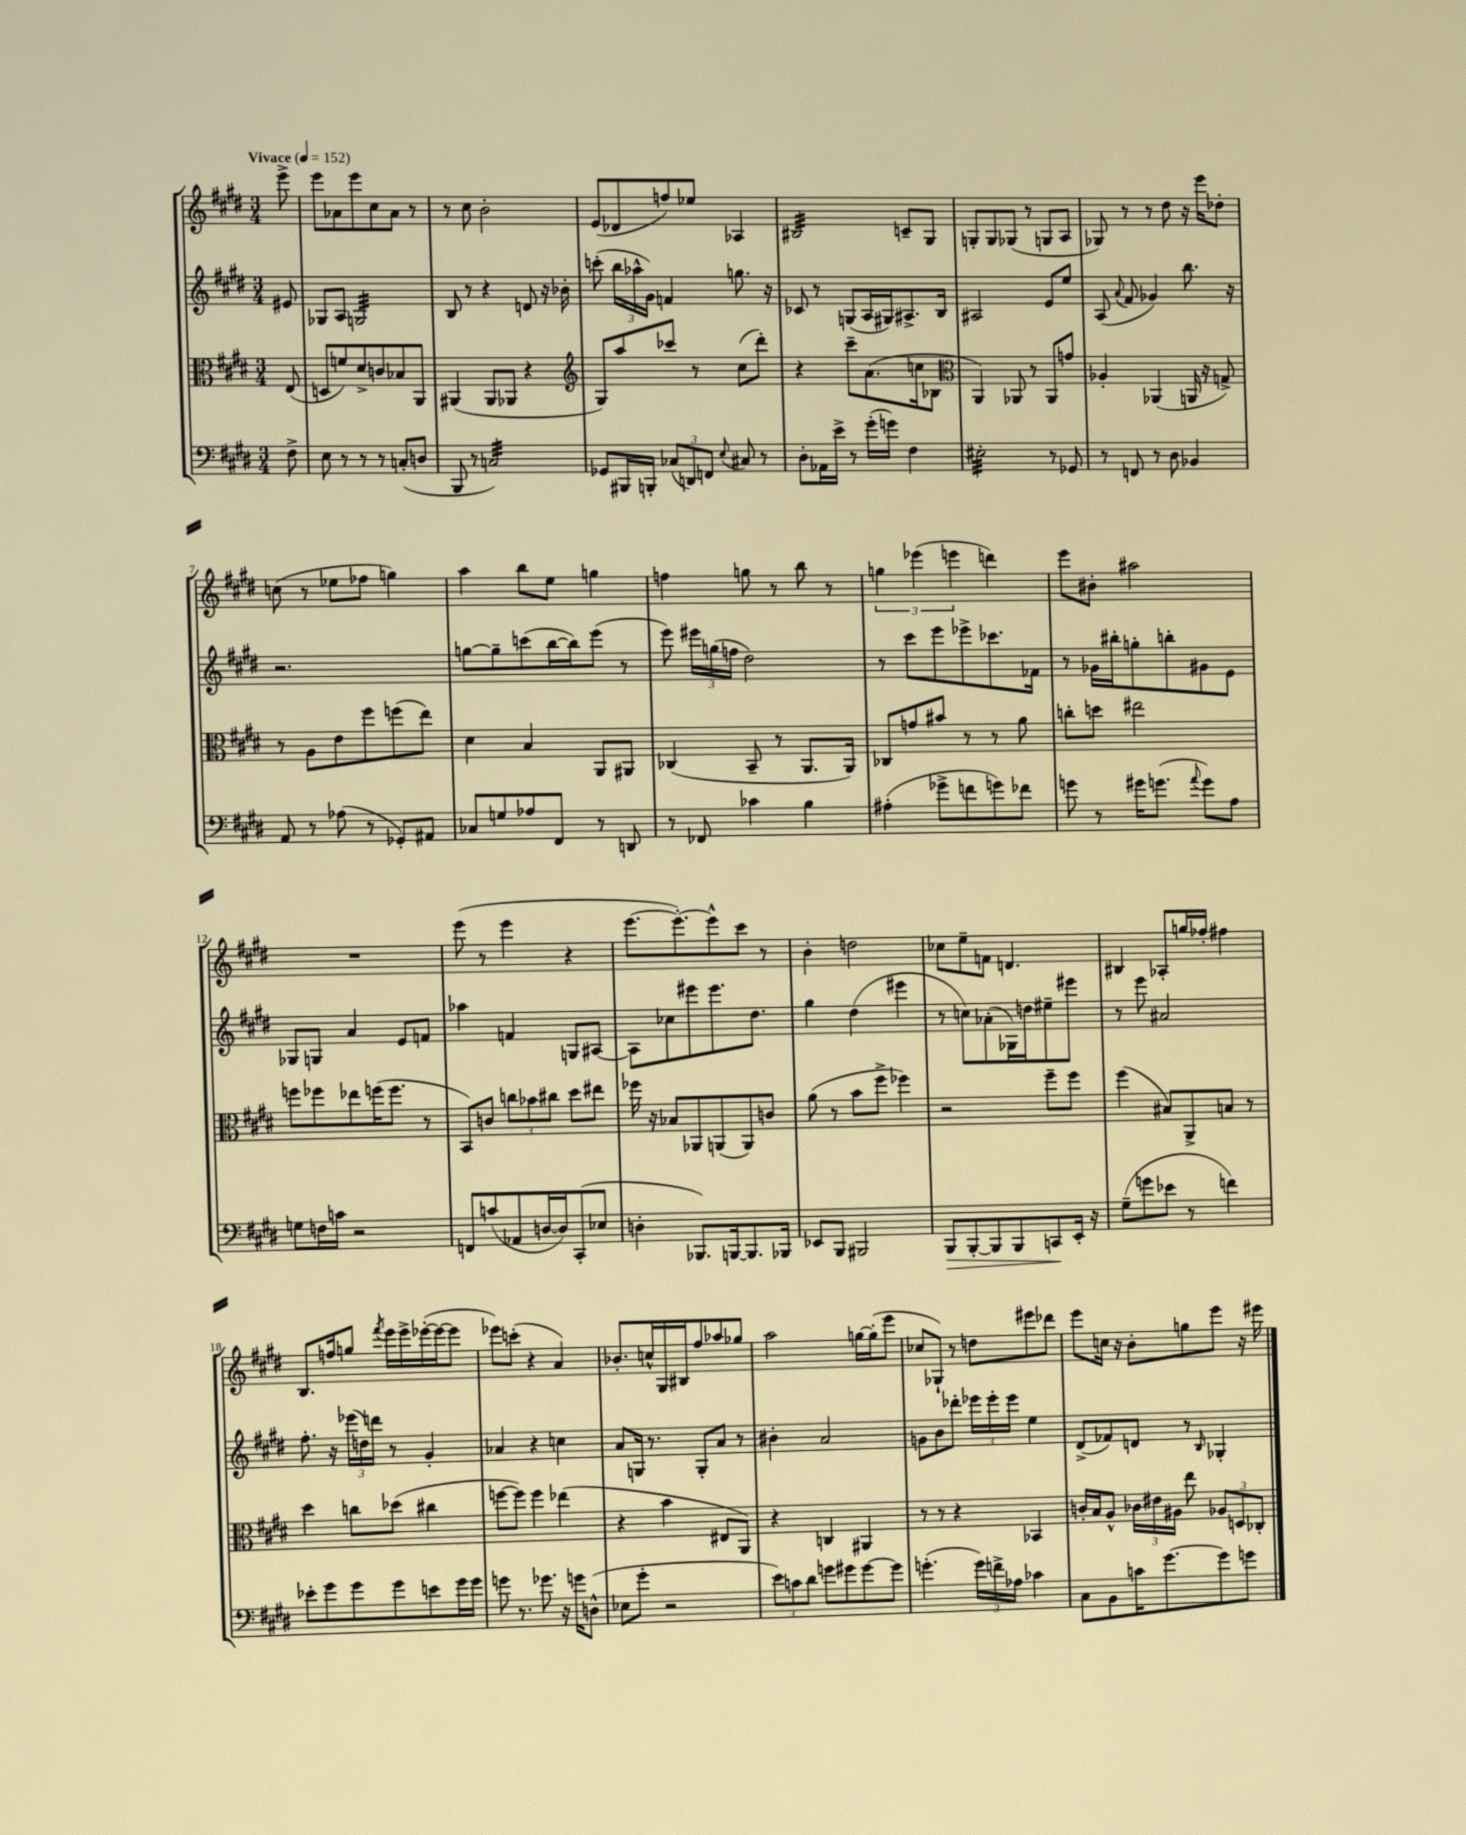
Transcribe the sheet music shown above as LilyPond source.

<<
\new StaffGroup <<
\new Staff = "s0" {
    \clef treble \key e \major \numericTimeSignature \time 3/4 \partial 8 \tempo "Vivace" 4 = 152
    \autoBeamOff e'''8-> |
    e'''8[ aes'8 e'''8 cis''8 aes'8] r8 |
    r8 cis''8 b'2-. |
    e'8[( des'8 f''8) ees''8] aes4 |
    bis2:32 c'8[-- gis8] |
    g8[-. g8 ges8]( r8 g8[ a8] |
    ges8) r8 r8 dis''8 r16 e'''16[ des''8]-. |
    c''8( r8 ees''8[ fes''8] g''4) |
    a''4 b''8[ e''8] g''4 |
    f''4 g''8 r8 b''8 r8 |
    \tuplet 3/2 { g''4 ees'''4( e'''4 } d'''4) |
    e'''8[ bis'8]-. ais''2 |
    R2. |
    e'''8( r8 e'''4 r4 |
    e'''8.[~ e'''8.~-.) e'''8-^ cis'''8] r8 |
    b'4-. d''2 |
    ces''8[ e''8-- f'8] d'4. |
    bis4 aes8[-. g''16 fes''16]-. fis''4 |
    b8.[ f''16 g''8] \acciaccatura { fis'''8 } e'''16[ e'''16-> ees'''16~-.( ees'''16~ ees'''8] |
    ees'''8[) c'''8]-.( r4 a'4) |
    bes'8.[-. c''16-^ gis16 bis16 fis''8 aes''8 ges''8] |
    a''2 g''16[~ g''16-.( e'''8] |
    ces''8[ ges8]-!) r8 d''8[ eis'''8 des'''8] |
    e'''8[ c''16] r16 b'8[-. g''8 e'''8] r16 eis'''16 \bar "|." |
}
\new Staff = "s1" {
    \clef treble \key e \major \numericTimeSignature \time 3/4 \partial 8
    \autoBeamOff eis'8 |
    ges8[ a8] g2:32 |
    b8 r8 r4 d'8 r16 bes'16-. |
    c'''8-.( \tuplet 3/2 { b''16[ aes''16-^ gis'16]) } f'4 g''8. r16 |
    ces'8 r8 g8[( a16 gis16) ais8.-> b16] |
    ais2 e'8[ e''8] |
    a8( \appoggiatura { a'8 } fis'8 ges'4) b''8. r16 |
    r2. |
    g''8[~ g''8-- c'''8( b''16~ b''16) e'''8]( r8 |
    e'''8) \tuplet 3/2 { eis'''16[ g''16( f''16] } dis''2) |
    r8 cis'''8[ e'''8 ees'''8-> ces'''8. fes'16] |
    r8 ges'16[ bis''16-. g''8-. b''8-. gis'8 e'8] |
    ges8[ g8] a'4 e'8[ f'8] |
    aes''4 f'4 g8[ ais8]~ |
    ais8[ ces''8 eis'''8 eis'''8. dis''8.] |
    gis''4 dis''4( eis'''4 |
    r8 c''8[) aes'8-.( ges16) d''16 eis''8-- eis'''8] |
    r8 e'''8 ais'2 |
    fis''8.-. r16 \tuplet 3/2 { ees'''16[( d''16) d'''16] } r8 gis'4-. |
    aes'4 r4 c''4 |
    a'8[ g16] r8. g8[-. a'8] r8 |
    bis'4-. a'2 |
    g'8[ b'8 des'''8]-. \tuplet 3/2 { ees'''16[ ees'''16-. ees'''16] } e''4 |
    dis'8[->( fes'8) d'8] r8 \grace { b16 } ges4-. \bar "|." |
}
\new Staff = "s2" {
    \clef alto \key e \major \numericTimeSignature \time 3/4 \partial 8
    \autoBeamOff e8( |
    d8[ f'8) dis'8-> c'8 bes8 a,8] |
    ais,4( ais,8[ aes,8] r4 |
    \clef treble gis8[) a''8 ces'''8] r8 cis''8[( dis'''8]-.) |
    r4 cis'''8[-- a'8.( c''16 bes8] |
    \clef alto a,4) aes,8 r8 aes,8[ g'8] |
    aes4-. aes,4( a,16 r16 g8->) |
    r8 a8[ e'8 fis''8 f''8( e''8]) |
    dis'4 b4 a,8[ ais,8] |
    ces4( b,8-- r8 a,8.[ a,16]) |
    ces8[ g'8 bis'8] r8 r8 a'8 |
    c''8[-. d''8] eis''2 |
    f''8[ fes''8 ees''8 f''16( f''8.] r8 |
    b,8[) c'8] \tuplet 3/2 { c''8[ bes'8 cis''8] } dis''8[ eis''8] |
    fes''16 r16 bes8[ aes,8 a,8( a,8) c'8] |
    a'8( r8 b'8[ fis''8]-> fes''4) |
    r2 fis''8[-- fis''8] |
    fis''4( bis8[) a,8-> b8] r8 |
    dis''4 c''8[ des''8]( cis''4 |
    f''8[~ f''8]) f''4 ees''4( |
    r4 b'4 eis8[ a,8]) |
    r4 c4 ais,4 |
    r8 r8 r4 bes,4 |
    c'16[-. b16 a8]-^ \tuplet 3/2 { ces'16[ eis'16 ais16] } e''8 \tuplet 3/2 { aes8[ d8 ces8]-. } \bar "|." |
}
\new Staff = "s3" {
    \clef bass \key e \major \numericTimeSignature \time 3/4 \partial 8
    \autoBeamOff fis8-> |
    e8 r8 r8 r8 c8[-.( d8] |
    b,,8 r8 c2:32) |
    ges,8[ bis,,16 b,,16]-. \tuplet 3/2 { ces8[( d,8) f,8] } \appoggiatura { e8 } cis8 r8 |
    dis8[-. aes,16 e'16]-> r8 gis'16[-.( g'16]) fis4 |
    eis2:32-. r8 ges,8 |
    r8 f,8 r8 dis8 bes,4 |
    a,8 r8 aes8( r8 ges,8[-.) ais,8] |
    ces8[ g8 aes8 fis,8] r8 d,8 |
    r8 fes,8 ces'4 b4 |
    ais4-.( ges'8[-> f'8 g'8) fes'8] |
    g'8 r8 gis'16[ g'8.]( \appoggiatura { a'8 } g'8[) a8] |
    g8[ f16 c'16] r2 |
    f,8[ c'8( aes,8 d16~ d16) cis,8-.( ees8] |
    d4-. bes,,8.[) b,,16~ b,,8. bes,,16] |
    ees,8[ b,,8] bis,,2 |
    b,,8[\> b,,8~-. b,,8 b,,8 c,8\! e,16]-. r16 |
    gis8[--( g'8 ees'8] r8 f'4) |
    ees'8[-. gis'8 gis'8 gis'8 e'8 gis'16 gis'16] |
    g'8 r8. ges'8. r16 g'16[ d8]-^( |
    ees8[ gis'8]-. r2 |
    \tuplet 3/2 { e'8[) c'8 dis'8] } g'8[ gis'8 gis'8~ gis'8] |
    g'4.-.( \tuplet 3/2 { g'16[) f'16-> aes16] } ces'4 |
    cis8[ b,8 c'16 gis'8.~ gis'8 g'8] \bar "|." |
}
>>
>>
